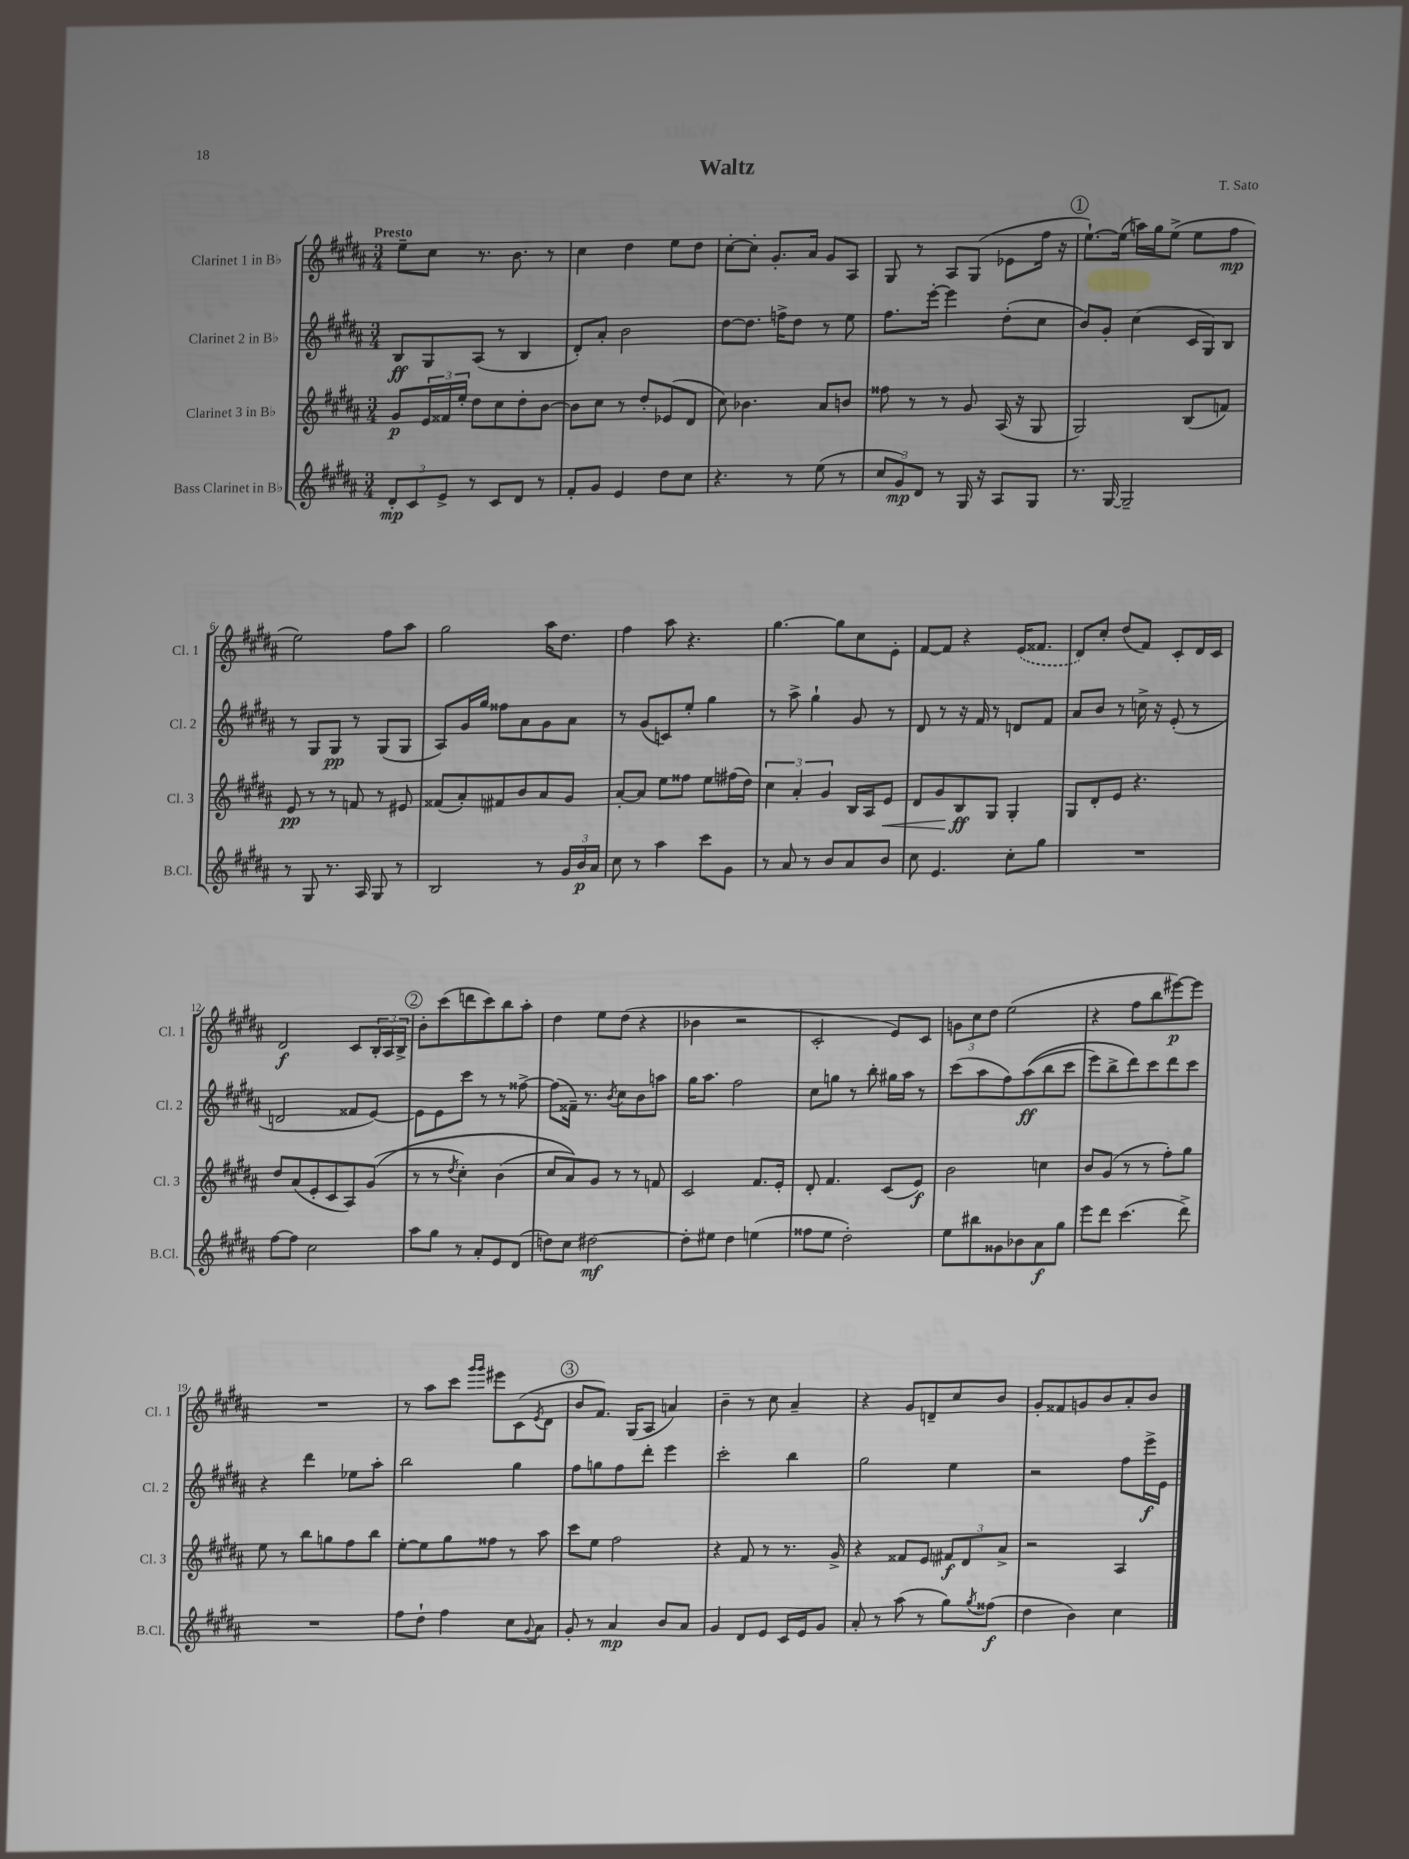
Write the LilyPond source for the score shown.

\header { title = "Waltz" composer = "T. Sato" }
<<
\new StaffGroup <<
\new Staff = "s0" \with { instrumentName = "Clarinet 1 in Bb" shortInstrumentName = "Cl. 1" } {
    \clef treble \key b \major \numericTimeSignature \time 3/4 \tempo "Presto"
    e''8-- cis''8 r8. b'8. r8 |
    cis''4 dis''4 e''8 dis''8 |
    cis''8~-. cis''8-. gis'8.-. ais'16 gis'8 ais8 |
    gis8 r8 ais8 gis8( ees'8 fis''16 r16 |
    \mark \markup { \circle "1" } e''8.~-!) e''16( a''16) gis''16 e''8->( e''8 fis''8\mp |
    e''2) fis''8 ais''8 |
    gis''2 ais''16 dis''8. |
    fis''4 ais''8 r4. |
    gis''4.~ gis''8 cis''8 e'8-. |
    fis'8~ fis'8 r4 \once \slurDashed e'16( fisis'8. |
    dis'8) cis''8-. dis''8( fis'8) cis'8-. dis'16 cis'16 |
    dis'2\f cis'8 \tuplet 3/2 { b16-. ais16 b16-> } |
    \mark \markup { \circle "2" } b'8-. cis'''8( d'''8 cis'''8) b''8 ais''8-. |
    dis''4 e''8 dis''8( r4 |
    bes'4 r2 |
    cis'2-. e'8) cis'8 |
    \tuplet 3/2 { g'8 cis''8 dis''8 } e''2( |
    r4 fis''8 b''8 eis'''8~\p) eis'''8 |
    R2. |
    r8 ais''8 cis'''8 \grace { gis'''16 gis'''16 } eis'''8 cis'8( \acciaccatura { e'8 } dis'8 |
    \mark \markup { \circle "3" } b'8 fis'8.) gis16( ais8 a'4) |
    b'4-- r8 cis''8 ais'4-- |
    r4 gis'8 d'8-- cis''8 b'8 |
    gis'8-. fisis'8 g'8 b'8 ais'8-. b'8 \bar "|." |
}
\new Staff = "s1" \with { instrumentName = "Clarinet 2 in Bb" shortInstrumentName = "Cl. 2" } {
    \clef treble \key b \major \numericTimeSignature \time 3/4
    b8\ff gis8 ais8( r8 b4 |
    dis'8-.) ais'8-. b'2 |
    dis''8~ dis''8. f''16-> dis''8 r8 e''8 |
    fis''8. e'''16~-. e'''4 dis''8-.( cis''8 |
    \mark \markup { \circle "1" } b'8) gis'8-. cis''4( cis'16 gis16) b8 |
    r8 gis8 gis8\pp r8 gis8( gis8 |
    ais8) gis'16 gis''16 fisis''8 ais'8 gis'8 ais'8 |
    r8 gis'8( c'8) e''8-. gis''4 |
    r8 ais''8-> gis''4-! gis'8 r8 |
    dis'8 r8 r16 fis'16 r8 d'8 fis'8 |
    ais'8 b'8 r8 c''16-> r16 e'8-.( r8 |
    d'2 fisis'8 e'8~) |
    \mark \markup { \circle "2" } e'8 e'8 cis'''8 r8 r8 fisis''8~-> |
    fisis''8( fisis'16--) r8. \acciaccatura { b'8 } cis''8 b'8 a''8 |
    gis''16 ais''8. fis''2 |
    cis''8 g''8 r8 b''8-. gis''16 ais''16 r8 |
    cis'''8( ais''8 fis''8) ais''8\ff(\( b''8 cis'''8 |
    e'''8) b''8-> dis'''8\) cis'''8 dis'''8 cis'''8 |
    r4 dis'''4 ees''8 ais''8-. |
    b''2 gis''4 |
    \mark \markup { \circle "3" } fis''8 g''8 fis''8 dis'''8-. e'''4 |
    cis'''2-. b''4 |
    gis''2 e''4 |
    r2 fis''8 e'''16->\f e'16 \bar "|." |
}
\new Staff = "s2" \with { instrumentName = "Clarinet 3 in Bb" shortInstrumentName = "Cl. 3" } {
    \clef treble \key b \major \numericTimeSignature \time 3/4
    gis'8\p \tuplet 3/2 { e'16 fisis'16 e''16-. } dis''8 cis''8 dis''8-. b'8~ |
    b'8 cis''8 r8 dis''8-. ees'8( dis'8 |
    cis''8) bes'4. ais'8 b'8 |
    fisis''8 r8 r8 gis'8 ais16( r16 gis8 |
    \mark \markup { \circle "1" } gis2) b8( f'8) |
    e'8\pp r8 r8 f'8 r8 eis'8 |
    fisis'8( ais'8-.) fis'8 b'8 ais'8 gis'8 |
    ais'8~-. ais'8 e''8 fisis''8 e''8 fis''16( dis''16) |
    \tuplet 3/2 { cis''4 ais'4-. gis'4 } b16 ais16 e'8\< |
    dis'8 gis'8 b8\ff\! gis8 gis4-. |
    gis8 dis'8-. e'8 r4. |
    dis''8 ais'8( e'8-. cis'8 ais8) gis'8(\( |
    \mark \markup { \circle "2" } r8 r8 \acciaccatura { dis''8 } cis''4-.) b'4( |
    cis''8 ais'8)\) gis'8 r8 r8 f'8 |
    cis'2 fis'8. e'16-. |
    dis'8-. fis'4. cis'8( e'8\f) |
    b'2 c''4 |
    b'8 gis'8( r8 r8 fis''8-.) gis''8 |
    e''8 r8 b''8 g''8 fis''8 b''8 |
    e''8~-. e''8 gis''8 fisis''8 r8 ais''8 |
    \mark \markup { \circle "3" } cis'''8 e''8 fis''2 |
    r4 fis'8 r8 r8. gis'16-> |
    r4 fisis'8 e'8 \tuplet 3/2 { fis'8\f dis'8 ais'8-> } |
    r2 ais4 \bar "|." |
}
\new Staff = "s3" \with { instrumentName = "Bass Clarinet in Bb" shortInstrumentName = "B.Cl." } {
    \clef treble \key b \major \numericTimeSignature \time 3/4
    \tuplet 3/2 { dis'8-.\mp cis'8 e'8-> } r8 cis'8 dis'8 r8 |
    fis'8-. gis'8 e'4 dis''8 cis''8 |
    r4. r8 e''8( r8 |
    \tuplet 3/2 { cis''8 gis'8\mp) dis'8 } r8 gis16 r16 ais8 gis8 |
    \mark \markup { \circle "1" } r8. gis16~ gis2-- |
    r8 gis8 r8. ais16 gis8 r8 |
    b2 r8 \tuplet 3/2 { gis'16 b'16\p ais'16 } |
    cis''8 r8 ais''4 cis'''8 gis'8 |
    r8 ais'8 r8 b'8 ais'8 b'8 |
    cis''8 e'4. cis''8-. gis''8 |
    R2. |
    fis''8~ fis''8 cis''2 |
    \mark \markup { \circle "2" } ais''8 gis''8 r8 ais'8-. e'8 dis'8( |
    d''8) cis''8 dis''2~\mf |
    dis''8-. eis''8 dis''4 e''4( |
    fisis''8 e''8 dis''2-.) |
    e''8 bis''8 gisis'8 bes'8 ais'8\f gis''8 |
    e'''8 dis'''8 cis'''4.( dis'''8->) |
    R2. |
    fis''8 dis''8-! fis''4 cis''8 \appoggiatura { gis'8 } ais'8 |
    \mark \markup { \circle "3" } gis'8-. r8 ais'4\mp b'8 ais'8 |
    gis'4 dis'8 e'8 cis'16 e'16 gis'8 |
    ais'8-. r8 ais''8( r8 gis''8) \acciaccatura { gis''8 } fisis''8\f( |
    dis''4 b'4) cis''4 \bar "|." |
}
>>
>>
